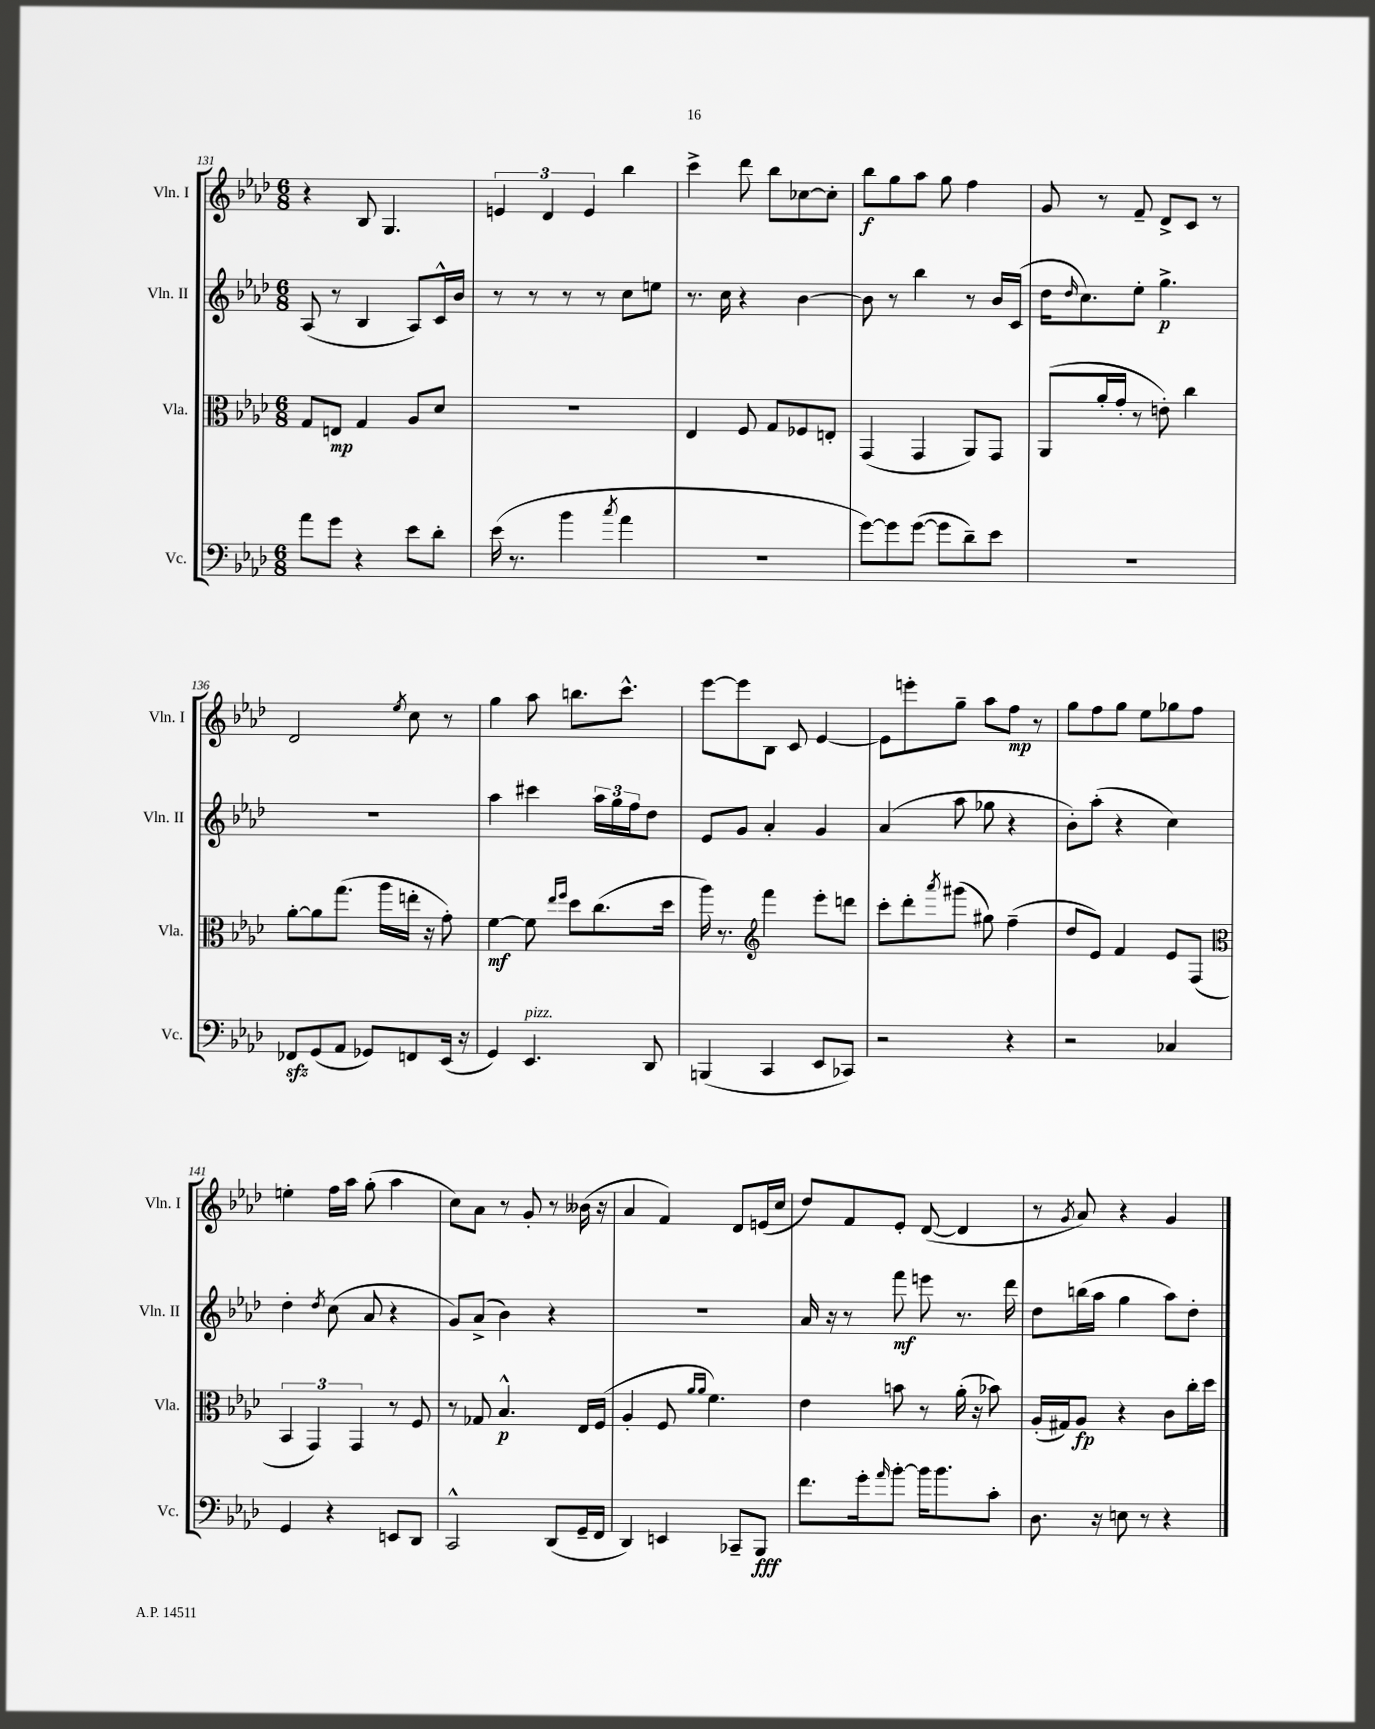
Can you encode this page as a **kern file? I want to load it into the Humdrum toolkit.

**kern	**dynam	**kern	**dynam	**kern	**dynam	**kern	**dynam
*part4	*part4	*part3	*part3	*part2	*part2	*part1	*part1
*staff4	*staff4	*staff3	*staff3	*staff2	*staff2	*staff1	*staff1
*I"Vc.	*	*I"Vla.	*	*I"Vln. II	*	*I"Vln. I	*
*I'Vc.	*	*I'Vla.	*	*I'Vln. II	*	*I'Vln. I	*
*clefF4	*	*clefC3	*	*clefG2	*	*clefG2	*
*k[b-e-a-d-]	*	*k[b-e-a-d-]	*	*k[b-e-a-d-]	*	*k[b-e-a-d-]	*
*M6/8	*	*M6/8	*	*M6/8	*	*M6/8	*
=131	=131	=131	=131	=131	=131	=131	=131
8a-\L	.	8G/L	.	(8A-/	.	4r	.
8g\J	.	8En/J	mp	8r	.	.	.
4r	.	4G/	.	4B-/	.	8B-/	.
.	.	.	.	.	.	4.G/	.
8e-\L	.	8A-/L	.	8A-/L)	.	.	.
8d-'\J	.	8d-/J	.	16c^^/L	.	.	.
.	.	.	.	16b-/JJ	.	.	.
=132	=132	=132	=132	=132	=132	=132	=132
(16e-\	.	2.r	.	8r	.	6en/	.
8.r	.	.	.	.	.	.	.
.	.	.	.	8r	.	.	.
.	.	.	.	.	.	6d-/	.
4b-\	.	.	.	8r	.	.	.
.	.	.	.	.	.	6e/	.
.	.	.	.	8r	.	.	.
8qcc/	.	.	.	.	.	.	.
4a-\	.	.	.	8cc\L	.	4bb-\	.
.	.	.	.	8een\J	.	.	.
=133	=133	=133	=133	=133	=133	=133	=133
2.r	.	4E-/	.	8.r	.	4ccc^\	.
.	.	.	.	16cc\	.	.	.
.	.	8F/	.	4r	.	8ddd-\	.
.	.	8G/L	.	.	.	8bb-\L	.
.	.	8F-X/	.	[4b-\	.	[8cc-X\	.
.	.	8En'/J	.	.	.	8cc-'\J]	.
=134	=134	=134	=134	=134	=134	=134	=134
[8g\L)	.	(4GG/	.	8b-\]	.	8bb-\L	f
8g\]	.	.	.	8r	.	8gg\	.
([8g\J	.	4GG/	.	4bb-\	.	8aa-\J	.
8g\L]	.	.	.	.	.	8gg\	.
8d-~\)	.	8AA-/L)	.	8r	.	4ff\	.
8e-\J	.	8GG/J	.	16b-/LL	.	.	.
.	.	.	.	(16c/JJ	.	.	.
=135	=135	=135	=135	=135	=135	=135	=135
2.r	.	(8AA-/L	.	16dd-\KL	.	8g/	.
.	.	.	.	16qqdd-/	.	.	.
.	.	.	.	8.cc\)	.	.	.
.	.	16a-'/L	.	.	.	8r	.
.	.	16g'/JJ	.	.	.	.	.
.	.	8r	.	8ee-'\J	.	8f~/	.
.	.	8en'\)	.	4.gg^\	p	8d-^/L	.
.	.	4cc\	.	.	.	8c/J	.
.	.	.	.	.	.	8r	.
!!LO:LB:g=z
=136	=136	=136	=136	=136	=136	=136	=136
8FF-Xzz/L	.	[8a-'\L	.	2.r	.	2d-/	.
(8GG/	.	8a-\]	.	.	.	.	.
8AA-/J	.	(8.gg\J	.	.	.	.	.
8GG-X/L)	.	.	.	.	.	.	.
.	.	16aa-\LL	.	.	.	.	.
.	.	.	.	.	.	8qee-/	.
8FFn/	.	16een'\JJ	.	.	.	8cc\	.
.	.	16r	.	.	.	.	.
(16EE-/Jk	.	8g'\)	.	.	.	8r	.
16r	.	.	.	.	.	.	.
=137	=137	=137	=137	=137	=137	=137	=137
4GG/)	.	[4f\	mf	4aa-\	.	4gg\	.
!LO:TX:a:i:t=pizz.	!	!	!	!	!	!	!
4.EE-/	.	8f\]	.	4ccc#X\	.	8aa-\	.
.	.	16qqee-/LL	.	.	.	.	.
.	.	16qqff/JJ	.	.	.	.	.
.	.	8dd-\L	.	.	.	8.bbn\L	.
.	.	(8.cc\	.	24aa-\LL	.	.	.
.	.	.	.	24gg\	.	.	.
.	.	.	.	.	.	8.ccc^^\J	.
.	.	.	.	24ff\J	.	.	.
8DD-/	.	.	.	8dd-\J	.	.	.
.	.	16dd-\Jk	.	.	.	.	.
=138	=138	=138	=138	=138	=138	=138	=138
(4BBBn/	.	16aa-\)	.	8e-/L	.	[8eee-\L	.
.	.	8.r	.	.	.	.	.
.	.	.	.	8g/J	.	8eee-\]	.
*	*	*clefG2	*	*	*	*	*
4CC/	.	4fff\	.	4a-'/	.	8B-\J	.
.	.	.	.	.	.	8c/	.
8EE-/L	.	8eee-'\L	.	4g/	.	[4e-/	.
8CC-X/J)	.	8dddn\J	.	.	.	.	.
=139	=139	=139	=139	=139	=139	=139	=139
2r	.	8ccc'\L	.	(4a-/	.	8e-\L]	.
.	.	8ddd-'\	.	.	.	8eeen'\	.
.	.	8qaaa-/	.	.	.	.	.
.	.	(8ggg#X\J	.	8aa-\	.	8gg~\J	.
.	.	8gg#X\)	.	8gg-X\	.	8aa-\L	.
4r	.	(4ff~\	.	4r	.	8ff\J	mp
.	.	.	.	.	.	8r	.
=140	=140	=140	=140	=140	=140	=140	=140
2r	.	8dd-/L	.	8b-'\L)	.	8gg\L	.
.	.	8e-/J)	.	(8aa-'\J	.	8ff\	.
.	.	4f/	.	4r	.	8gg\J	.
.	.	.	.	.	.	8ee-\L	.
4C-X/	.	8e-/L	.	4cc\)	.	8gg-X\	.
.	.	(8F/J	.	.	.	8ff\J	.
!!LO:LB:g=z
=141	=141	=141	=141	=141	=141	=141	=141
*	*	*clefC3	*	*	*	*	*
4GG/	.	6BB-/	.	4dd-'\	.	4een'\	.
.	.	6GG/)	.	.	.	.	.
.	.	.	.	8qdd-/	.	.	.
4r	.	.	.	(8cc\	.	16ff\LL	.
.	.	.	.	.	.	16aa-\JJ	.
.	.	6GG/	.	.	.	.	.
.	.	.	.	8a-/	.	(8gg'\	.
8EEn/L	.	8r	.	4r	.	4aa-\	.
8DD-/J	.	8F/	.	.	.	.	.
=142	=142	=142	=142	=142	=142	=142	=142
2CC^^/	.	8r	.	8g/L)	.	8cc\L)	.
.	.	8G-X/	.	(8a-^/J	.	8a-\J	.
.	.	4.B-^^/	p	4b-\)	.	8r	.
.	.	.	.	.	.	8g'/	.
(8DD-/L	.	.	.	4r	.	8r	.
16GG~/L	.	16E-/LL	.	.	.	(16b--X\	.
16FF/JJ	.	(16F/JJ	.	.	.	16r	.
=143	=143	=143	=143	=143	=143	=143	=143
4DD-/)	.	4A-'/	.	2.r	.	4a-/	.
4EEn/	.	8F/	.	.	.	4f/)	.
.	.	16qqa-/LL	.	.	.	.	.
.	.	16qqa-/JJ	.	.	.	.	.
.	.	4.f\)	.	.	.	.	.
8CC-X~/L	.	.	.	.	.	8d-/L	.
8BBB-/J	fff	.	.	.	.	(16en/L	.
.	.	.	.	.	.	16cc/JJ	.
=144	=144	=144	=144	=144	=144	=144	=144
8.f\L	.	4e-\	.	16a-/	.	8dd-/L)	.
.	.	.	.	16r	.	.	.
.	.	.	.	8r	.	8f/	.
16g'\k	.	.	.	.	.	.	.
16qqa-/	.	.	.	.	.	.	.
[8b-'\J	.	8bn\	.	8fff\	mf	8e-'/J	.
16b-\KL]	.	8r	.	8eeen\	.	([8d-/	.
8.b-\	.	.	.	.	.	.	.
.	.	(16a-'\	.	8.r	.	4d-/]	.
.	.	16r	.	.	.	.	.
8c'\J	.	8b-X\)	.	.	.	.	.
.	.	.	.	16ddd-\	.	.	.
=145	=145	=145	=145	=145	=145	=145	=145
8.D-\	.	(16A-'/LL	.	8dd-\L	.	8r	.
.	.	16G#X/J)	.	.	.	.	.
.	.	.	.	.	.	8qg/	.
.	.	8A-/J	fp	(16bbn\L	.	8a-/)	.
16r	.	.	.	16aa-\JJ	.	.	.
8En\	.	4r	.	4gg\	.	4r	.
8r	.	.	.	.	.	.	.
4r	.	8c\L	.	8aa-\L)	.	4g/	.
.	.	16cc'\L	.	8dd-'\J	.	.	.
.	.	16dd-\JJ	.	.	.	.	.
==	==	==	==	==	==	==	==
*-	*-	*-	*-	*-	*-	*-	*-
